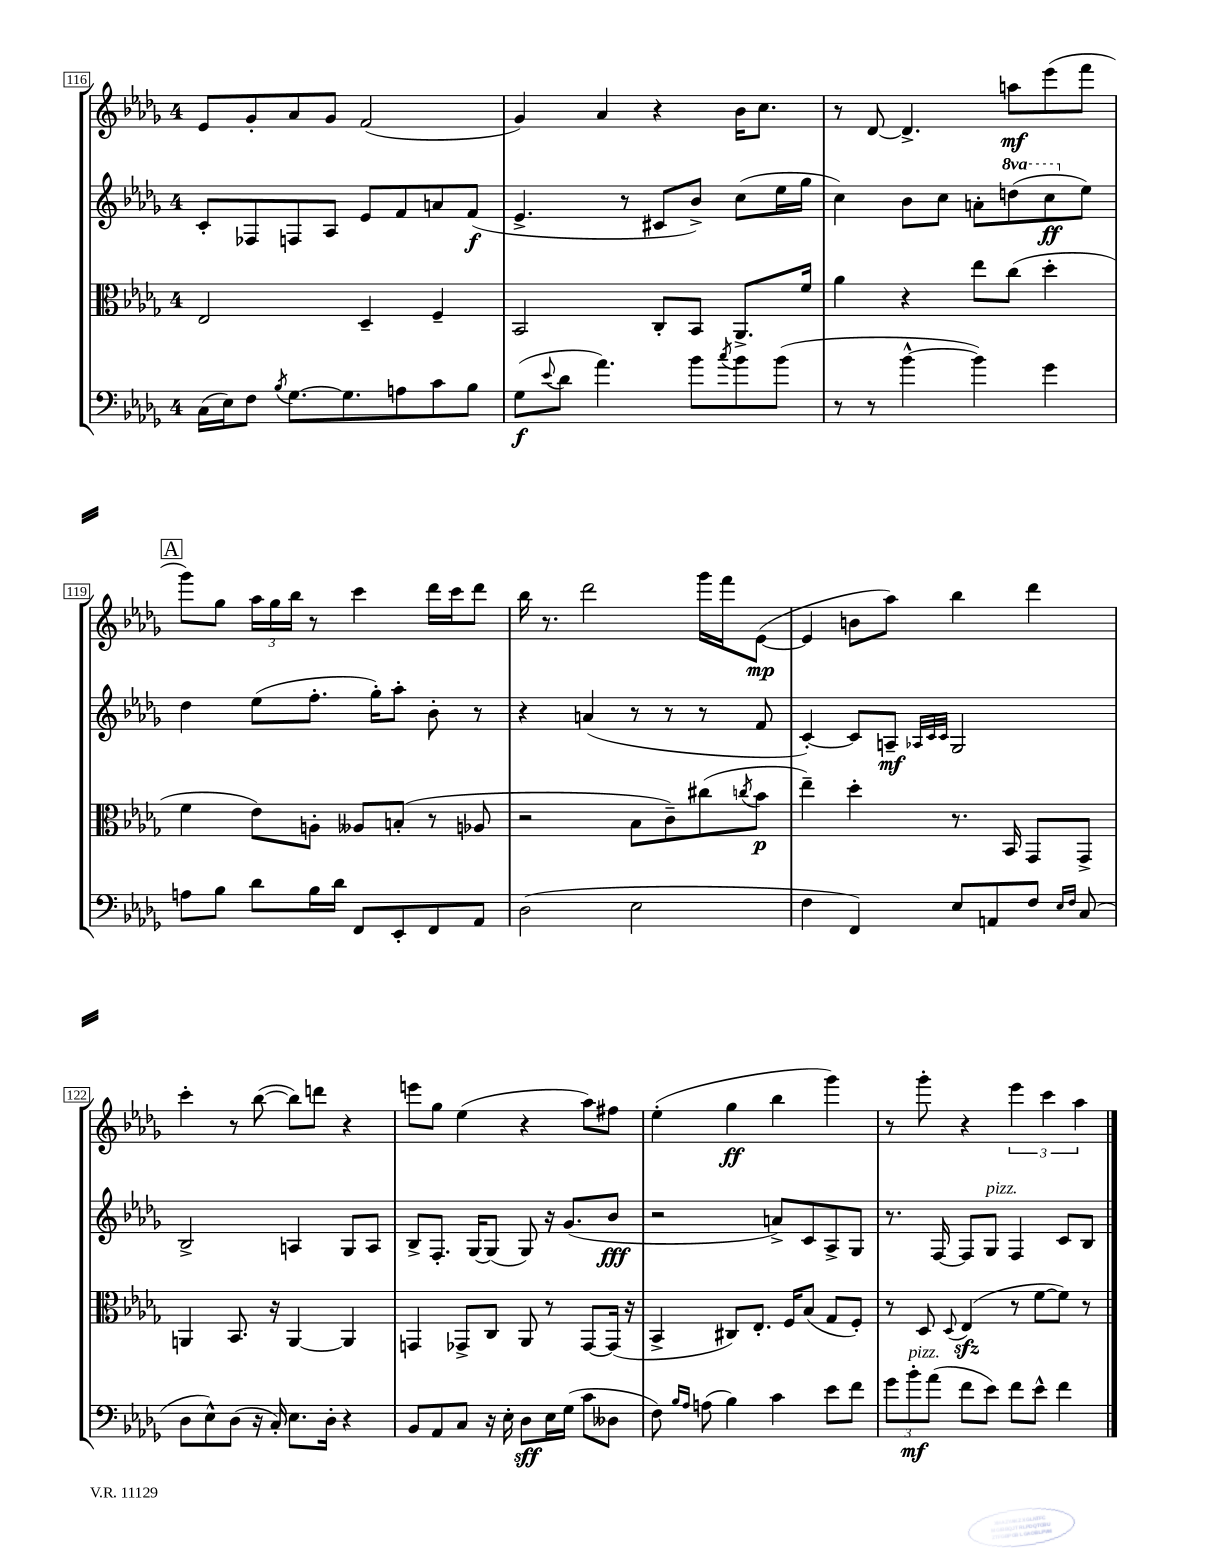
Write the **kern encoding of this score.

**kern	**dynam	**kern	**dynam	**kern	**dynam	**kern	**dynam
*part4	*part4	*part3	*part3	*part2	*part2	*part1	*part1
*staff4	*staff4	*staff3	*staff3	*staff2	*staff2	*staff1	*staff1
*clefF4	*	*clefC3	*	*clefG2	*	*clefG2	*
*k[b-e-a-d-g-]	*	*k[b-e-a-d-g-]	*	*k[b-e-a-d-g-]	*	*k[b-e-a-d-g-]	*
*M4/4	*	*M4/4	*	*M4/4	*	*M4/4	*
=116	=116	=116	=116	=116	=116	=116	=116
(16C\LL	.	2E-/	.	8c'/L	.	8e-/L	.
16E-\J)	.	.	.	.	.	.	.
8F\J	.	.	.	8F-X/	.	8g-'/	.
8qB-/	.	.	.	.	.	.	.
[8.G-\L	.	.	.	8Fn/	.	8a-/	.
.	.	.	.	8A-/J	.	8g-/J	.
8.G-\]	.	.	.	.	.	.	.
.	.	4D-~/	.	8e-/L	.	(2f/	.
8An\	.	.	.	8f/	.	.	.
8c\	.	4F~/	.	8an/	.	.	.
8B-\J	.	.	.	(8f/J	f	.	.
=117	=117	=117	=117	=117	=117	=117	=117
(8G-\L	f	2BB-/	.	4.e-^/	.	4g-/)	.
8qqe-/	.	.	.	.	.	.	.
8d-\J	.	.	.	.	.	.	.
4.a-\)	.	.	.	.	.	4a-/	.
.	.	.	.	8r	.	.	.
.	.	8C'/L	.	8c#X/L	.	4r	.
8b-\L	.	8BB-/J	.	8b-^/J)	.	.	.
8qcc/	.	.	.	.	.	.	.
8b-\	.	8.AA-^/L	.	(8cc\L	.	16b-\KL	.
.	.	.	.	.	.	8.cc\J	.
(8b-\J	.	.	.	16ee-\L	.	.	.
.	.	16f/Jk	.	16gg-\JJ	.	.	.
=118	=118	=118	=118	=118	=118	=118	=118
8r	.	4a-\	.	4cc\)	.	8r	.
8r	.	.	.	.	.	[8d-/	.
[4b-^^\	.	4r	.	8b-\L	.	4.d-^/]	.
.	.	.	.	8cc\J	.	.	.
4b-\])	.	8ee-\L	.	8an'\L	.	.	.
*	*	*	*	*8va	*	*	*
.	.	(8cc\J	.	(8dddn\	.	8aan\L	mf
4g-\	.	4dd-'\	.	8ccc\	ff	(8eee-\	.
*	*	*	*	*X8va	*	*	*
.	.	.	.	8ee-\J)	.	8fff\J	.
!!LO:LB:g=z
!!LO:REH:place=s1:t=A
=119	=119	=119	=119	=119	=119	=119	=119
8An\L	.	4f\	.	4dd-\	.	8ggg-\L)	.
8B-\J	.	.	.	.	.	8gg-\J	.
8d-\L	.	8e-\L)	.	(8ee-\L	.	24aa-\LL	.
.	.	.	.	.	.	24gg-\	.
.	.	.	.	.	.	24bb-\JJ	.
16B-\L	.	8An'\J	.	8.ff'\J	.	8r	.
16d-\JJ	.	.	.	.	.	.	.
8FF/L	.	8A--X/L	.	.	.	4ccc\	.
.	.	.	.	16gg-'\KL)	.	.	.
8EE-'/	.	(8Bn'/J	.	8aa-'\J	.	.	.
8FF/	.	8r	.	8b-'\	.	16ddd-\LL	.
.	.	.	.	.	.	16ccc\J	.
8AA-/J	.	8A-X/	.	8r	.	8ddd-\J	.
=120	=120	=120	=120	=120	=120	=120	=120
(2D-\	.	2r	.	4r	.	16bb-\	.
.	.	.	.	.	.	8.r	.
.	.	.	.	(4an/	.	2ddd-\	.
2E-\	.	8B-\L	.	8r	.	.	.
.	.	8c~\)	.	8r	.	.	.
.	.	(8cc#X\	.	8r	.	16ggg-\LL	.
.	.	.	.	.	.	16fff\J	.
.	.	8qccn/	.	.	.	.	.
.	.	8b-\J	p	8f/	.	([8e-\J	mp
=121	=121	=121	=121	=121	=121	=121	=121
4F\	.	4ee-~\)	.	[4c'/)	.	4e-/]	.
4FF/)	.	4dd-'\	.	8c/L]	.	8bn\L	.
.	.	.	.	8An~/J	mf	8aa-\J)	.
.	.	.	.	32qqA-X/LLL	.	.	.
.	.	.	.	32qqc/	.	.	.
.	.	.	.	32qqc/JJJ	.	.	.
8E-/L	.	8.r	.	2G-/	.	4bb-\	.
8AAn/	.	.	.	.	.	.	.
.	.	16BB-/	.	.	.	.	.
8F/J	.	8GG-/L	.	.	.	4ddd-\	.
16qqE-/LL	.	.	.	.	.	.	.
16qqF/JJ	.	.	.	.	.	.	.
(8C/	.	8GG-^/J	.	.	.	.	.
!!LO:LB:g=z
=122	=122	=122	=122	=122	=122	=122	=122
8D-\L	.	4AAn/	.	2B-^/	.	4ccc'\	.
8E-^^\)	.	.	.	.	.	.	.
(8D-\J	.	8.BB-/	.	.	.	8r	.
16r	.	.	.	.	.	([8bb-\	.
16C'/)	.	16r	.	.	.	.	.
8.E-\L	.	[4AA/	.	4An/	.	8bb-\L])	.
.	.	.	.	.	.	8dddn\J	.
16D-'\Jk	.	.	.	.	.	.	.
4r	.	4AA/]	.	8G-/L	.	4r	.
.	.	.	.	8A/J	.	.	.
=123	=123	=123	=123	=123	=123	=123	=123
8BB-/L	.	4GGn/	.	8B-^/L	.	8eeen\L	.
8AA-/	.	.	.	8.F'/J	.	8gg-\J	.
8C/J	.	8GG-X^/L	.	.	.	(4ee-\	.
.	.	.	.	[16G-/KL	.	.	.
16r	.	8C/J	.	(8G-/J]	.	.	.
16E-'\	.	.	.	.	.	.	.
8D-\L	sff	8AA-/	.	8G-/)	.	4r	.
16E-\L	.	8r	.	16r	.	.	.
(16G-\JJ	.	.	.	(8.g-/L	.	.	.
8c\L	.	[8GG-/L	.	.	.	8aa-\L)	.
8D--X\J	.	(16GG-/Jk]	.	8b-/J	fff	8ff#X\J	.
.	.	16r	.	.	.	.	.
=124	=124	=124	=124	=124	=124	=124	=124
8F\)	.	4BB-^/	.	2r	.	(4ee-'\	.
16qqB-/LL	.	.	.	.	.	.	.
16qqA-/JJ	.	.	.	.	.	.	.
(8An\	.	.	.	.	.	.	.
4B-\)	.	8C#X/L)	.	.	.	4gg-\	ff
.	.	8.E-'/J	.	.	.	.	.
4c\	.	.	.	8an^/L)	.	4bb-\	.
.	.	16F/KL	.	.	.	.	.
.	.	(8B-/J	.	8c/	.	.	.
8e-\L	.	8G-/L	.	8A-^/	.	4ggg-\)	.
8f\J	.	8F'/J)	.	8G-/J	.	.	.
=125	=125	=125	=125	=125	=125	=125	=125
12g-\L	.	8r	.	8.r	.	8r	.
!LO:TX:a:i:t=pizz.	!	!	!	!	!	!	!
12b-'\	mf	.	.	.	.	.	.
.	.	8D-/	.	.	.	8ggg-'\	.
(12a-\J	.	.	.	.	.	.	.
.	.	.	.	[16F/	.	.	.
.	.	8qqD-/	.	.	.	.	.
8f\L	.	(4E-zz/	.	8F/L]	.	4r	.
!	!	!	!	!LO:TX:a:i:t=pizz.	!	!	!
8e-\J)	.	.	.	8G-/J	.	.	.
8f\L	.	8r	.	4F/	.	6eee-\	.
8e-^^\J	.	[8f\L	.	.	.	.	.
.	.	.	.	.	.	6ccc\	.
4f\	.	8f\J])	.	8c/L	.	.	.
.	.	.	.	.	.	6aa-\	.
.	.	8r	.	8B-/J	.	.	.
==	==	==	==	==	==	==	==
*-	*-	*-	*-	*-	*-	*-	*-
